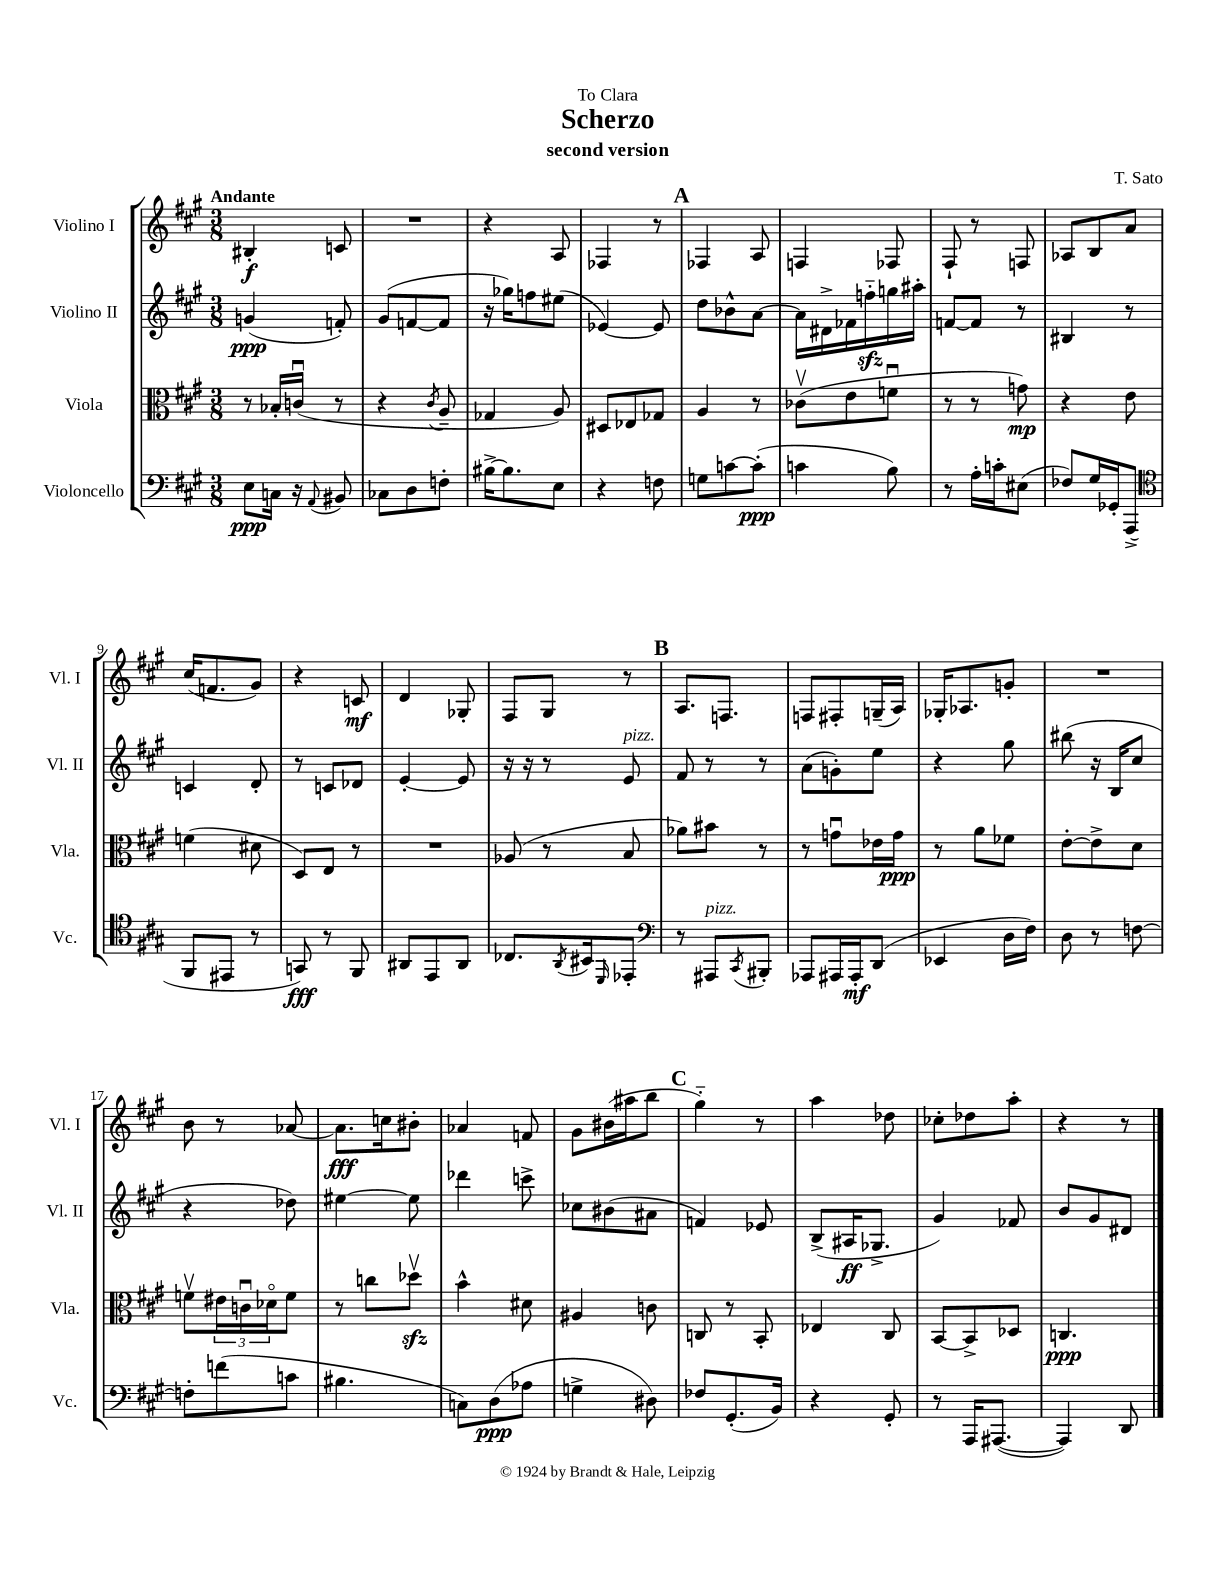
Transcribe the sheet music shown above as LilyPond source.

\header { title = "Scherzo" composer = "T. Sato" subtitle = "second version" dedication = "To Clara" }
<<
\new StaffGroup <<
\new Staff = "s0" \with { instrumentName = "Violino I" shortInstrumentName = "Vl. I" } {
    \clef treble \key a \major \numericTimeSignature \time 3/8 \tempo "Andante"
    bis4-.\f c'8 |
    R4. |
    r4 a8 |
    fes4 r8 |
    \mark \markup { \bold "A" } fes4 a8 |
    f4 fes8 |
    fis8-! r8 f8 |
    aes8 b8 a'8 |
    cis''16( f'8. gis'8) |
    r4 c'8\mf |
    d'4 ges8-. |
    fis8 gis8 r8 |
    \mark \markup { \bold "B" } a8. f8. |
    f8 fis8-. g16--( a16) |
    ges16-. aes8. g'8-. |
    R4. |
    b'8 r8 aes'8~ |
    aes'8.\fff c''16 bis'8-. |
    aes'4 f'8 |
    gis'8 bis'16( ais''16 b''8 |
    \mark \markup { \bold "C" } gis''4-_) r8 |
    a''4 des''8 |
    ces''8-. des''8 a''8-. |
    r4 r8 \bar "|." |
}
\new Staff = "s1" \with { instrumentName = "Violino II" shortInstrumentName = "Vl. II" } {
    \clef treble \key a \major \numericTimeSignature \time 3/8
    g'4\ppp( f'8-.) |
    gis'8( f'8~ f'8 |
    r16 ges''16) f''8 eis''8( |
    ees'4~) ees'8 |
    \mark \markup { \bold "A" } d''8 bes'8-^ a'8~ |
    a'16 dis'16-> fes'16 f''16-_\sfz g''16 ais''16-. |
    f'8~ f'8 r8 |
    bis4 r8 |
    c'4 d'8-. |
    r8 c'8 des'8 |
    e'4~-. e'8 |
    r16 r16 r8 e'8^\markup { \italic "pizz." } |
    \mark \markup { \bold "B" } fis'8 r8 r8 |
    a'8( g'8-.) e''8 |
    r4 gis''8 |
    bis''8( r16 b16 cis''8 |
    r4 des''8) |
    eis''4~ eis''8 |
    des'''4 c'''8-> |
    ces''8 bis'8( ais'8 |
    \mark \markup { \bold "C" } f'4) ees'8 |
    b8->( ais16\ff ges8.-> |
    gis'4) fes'8 |
    b'8 gis'8 dis'8 \bar "|." |
}
\new Staff = "s2" \with { instrumentName = "Viola" shortInstrumentName = "Vla." } {
    \clef alto \key a \major \numericTimeSignature \time 3/8
    r8 bes16-. c'16\downbow( r8 |
    r4 \acciaccatura { cis'8 } a8-- |
    ges4 a8) |
    dis8 ees8 ges8 |
    \mark \markup { \bold "A" } a4 r8 |
    ces'8\upbow( e'8 f'8\downbow |
    r8 r8 g'8\mp) |
    r4 e'8 |
    f'4( dis'8 |
    d8) e8 r8 |
    R4. |
    aes8( r8 b8 |
    \mark \markup { \bold "B" } aes'8) bis'8 r8 |
    r8 g'8\downbow ees'16 g'16\ppp |
    r8 a'8 fes'8 |
    e'8~-. e'8-> d'8 |
    f'8\upbow \tuplet 3/2 { eis'16 c'16\downbow des'16\flageolet } f'8 |
    r8 c''8 des''8\upbow\sfz |
    b'4-^ dis'8 |
    ais4 c'8 |
    \mark \markup { \bold "C" } c8 r8 b,8-. |
    ees4 cis8 |
    b,8~ b,8-> des8 |
    c4.\ppp \bar "|." |
}
\new Staff = "s3" \with { instrumentName = "Violoncello" shortInstrumentName = "Vc." } {
    \clef bass \key a \major \numericTimeSignature \time 3/8
    e8\ppp c16 r16 \appoggiatura { a,8 } bis,8 |
    ces8 d8 f8-. |
    bis16~-> bis8. e8 |
    r4 f8 |
    \mark \markup { \bold "A" } g8 c'8~ c'8-.\ppp( |
    c'4 b8) |
    r8 a16-. c'16-. eis8( |
    fes8) gis16 ges,16-. a,,8->( |
    \clef tenor fis,8 eis,8 r8 |
    g,8\fff) r8 fis,8 |
    ais,8 e,8 ais,8 |
    ces8. \acciaccatura { a,8 } bis,16 \grace { d,16 } ees,8-. |
    \mark \markup { \bold "B" } \clef bass r8 ais,,8^\markup { \italic "pizz." } \acciaccatura { cis,8 } bis,,8-. |
    aes,,8 ais,,16 ais,,16-.\mf d,8( |
    ees,4 d16 fis16) |
    d8 r8 f8~ |
    f8-. f'8( c'8 |
    bis4. |
    c8) d8\ppp( aes8 |
    g4-> dis8) |
    \mark \markup { \bold "C" } fes8 gis,8.-.( b,16) |
    r4 gis,8-. |
    r8 a,,16 ais,,8.~( |
    ais,,4) d,8 \bar "|." |
}
>>
>>
